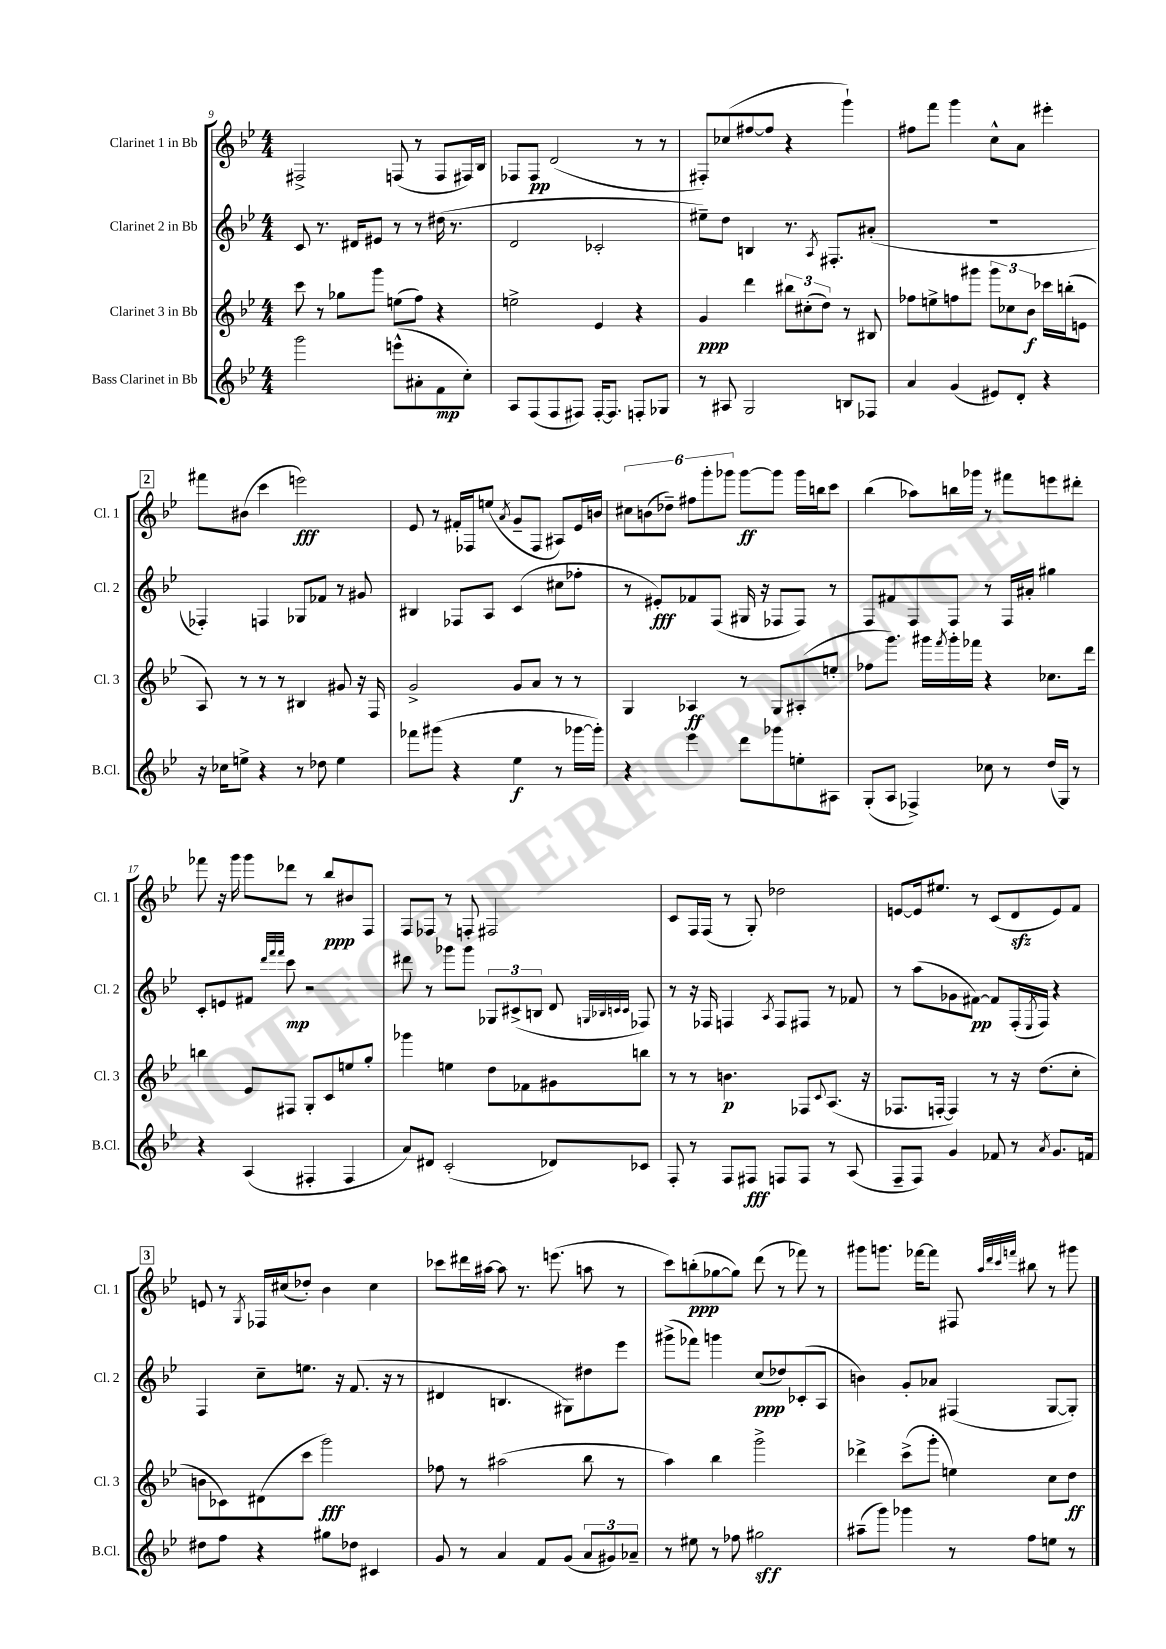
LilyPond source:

<<
\new StaffGroup <<
\new Staff = "s0" \with { instrumentName = "Clarinet 1 in Bb" shortInstrumentName = "Cl. 1" } {
    \clef treble \key bes \major \numericTimeSignature \time 4/4
    fis2-> f8( r8 f8 fis16) bes16 |
    fes8 fes8\pp d'2( r8 r8 |
    fis8-.) ces''8( fis''8~ fis''8 r4 g'''4-!) |
    fis''8 f'''8 g'''4 c''8-^ a'8 eis'''4-. |
    \mark \markup { \box "2" } fis'''8 bis'8( c'''4 e'''2\fff) |
    ees'8 r8 fis'16-. fes16 e''8( \acciaccatura { a'8 } g'8-- fes8 ais8) ees'16 b'16 |
    \tuplet 6/4 { cis''8 b'8( des''8--) fis''8 g'''8-. ges'''8 } ges'''8~\ff ges'''8 ges'''16 b''16 c'''8 |
    bes''4( aes''8) b''16 ges'''16 r8 fis'''8 e'''8 dis'''8-. |
    fes'''8 r16 g'''16 g'''8 des'''8 r8 bes''8\ppp bis'8 f8 |
    f8 fes8 r8 f8-. fis2 |
    c'8 f16 f16( r8 g8-.) des''2 |
    e'8~ e'16 eis''8. r8 c'8( d'8\sfz e'8) f'8 |
    \mark \markup { \box "3" } e'8 r8 \acciaccatura { g8 } fes16 cis''16( des''8-.) bes'4 cis''4 |
    ces'''8 dis'''16 ais''16~ ais''8 r8. e'''8.( a''8 r8 |
    c'''8) b''8-.\ppp( ges''8~ ges''8) d'''8( r8 fes'''8) r8 |
    gis'''8 g'''8. fes'''16~ fes'''8 fis8 \grace { a''32 d'''32 c'''32 f'''32 } bis''8 r8 gis'''8 \bar "|." |
}
\new Staff = "s1" \with { instrumentName = "Clarinet 2 in Bb" shortInstrumentName = "Cl. 2" } {
    \clef treble \key bes \major \numericTimeSignature \time 4/4
    c'8 r8. dis'16 eis'8 r8 r8 dis''16( r8. |
    d'2 ces'2-. |
    eis''8--) d''8 b4 r8. \acciaccatura { a8 } fis8.-. ais'8-.( |
    R1 |
    \mark \markup { \box "2" } fes4-.) f4 ges8 fes'8 r8 gis'8 |
    bis4 fes8 a8 c'4( cis''8 fes''8-. |
    r8 eis'8-.\fff) fes'8 f8( gis16 r16 fes8 fes8) r8 |
    f8 fis'8 f8 f8 r8 f16 ais'16-. gis''4 |
    c'8-. e'8 fis'8 \grace { d'''32 f'''32 f'''32 } c'''8\mp r2 |
    dis'''8 r8 ges'''8 ges'''8 \tuplet 3/2 { ges8 cis'8->( b8 } d'8 \grace { g32 bes32 c'32 c'32 } fes8) |
    r8 r16 fes16 f4 \acciaccatura { a8 } f8 fis8 r8 fes'8 |
    r8 a''8( ges'8 fis'8~\pp) fis'8 f16-.( \acciaccatura { ees8 } f16) r4 |
    \mark \markup { \box "3" } f4 c''8-- e''8. r16 f'8.( r16 r8 |
    dis'4 b4. gis8) dis''8 ees'''8 |
    gis'''8->( fes'''8) g'''4 c''8\ppp( des''8) ces'8-.( a8 |
    b'4) g'8-. aes'8 fis4( g8~ g8-.) \bar "|." |
}
\new Staff = "s2" \with { instrumentName = "Clarinet 3 in Bb" shortInstrumentName = "Cl. 3" } {
    \clef treble \key bes \major \numericTimeSignature \time 4/4
    c'''8 r8 ges''8 g'''8 e''8( f''8) r4 |
    e''2-> ees'4 r4 |
    g'4\ppp d'''4 \tuplet 3/2 { bis''8 cis''8-.( d''8) } r8 bis8 |
    fes''8 e''8-> f''8 gis'''8 \tuplet 3/2 { gis'''8 ces''8 bes'8\f } ces'''16 b''16-.( e'8 |
    \mark \markup { \box "2" } a8) r8 r8 r8 bis4 gis'8 r16 f16 |
    g'2-> g'8 a'8 r8 r8 |
    g4 aes4\ff r8 g8 ais8-.( e''8-. |
    fes''8 g'''8.) gis'''16 \acciaccatura { f'''8 } gis'''16-. fes'''16 r4 ces''8. d'''16 |
    b''4 ees'8 fis8 g8-. c'8 e''8 g''8-. |
    ges'''4 e''4 d''8 fes'8 gis'8 b''8 |
    r8 r8 b'4.\p fes8 \appoggiatura { c'8 } a8.( r16 |
    fes8. f16~-. f4) r8 r16 d''8.( c''8-. |
    \mark \markup { \box "3" } b'8 ces'8) dis'8( c'''8 g'''2\fff) |
    fes''8 r8 ais''2( bes''8 r8 |
    a''4) bes''4 g'''2-> |
    des'''4-> c'''8->( g'''8-. e''4) c''8 d''8\ff \bar "|." |
}
\new Staff = "s3" \with { instrumentName = "Bass Clarinet in Bb" shortInstrumentName = "B.Cl." } {
    \clef treble \key bes \major \numericTimeSignature \time 4/4
    g'''2 e'''8-^( ais'8-. f'8\mp c''8-.) |
    a8 f8( f8 fis8) fis16~-. fis8. f8-. ges8 |
    r8 ais8 g2 b8 fes8 |
    a'4 g'4( eis'8) d'8-. r4 |
    \mark \markup { \box "2" } r16 ces''16 e''8-> r4 r8 des''8 e''4 |
    fes'''8 gis'''8( r4 ees''4\f r8 ges'''16~ ges'''16-.) |
    r4 ees'''4 d'''8 ges'''8 e''8-. ais8 |
    g8-.( a8 fes4->) ces''8 r8 d''16( g16) r8 |
    r4 a4( fis4-. fis4 |
    a'8) dis'8 c'2-.( des'8) ces'8 |
    f8-. r8 f8 fis8\fff f8 f8 r8 a8( |
    f8-- f8) g'4 fes'8 r8 \acciaccatura { a'8 } g'8. f'16 |
    \mark \markup { \box "3" } dis''8 f''8 r4 gis''8 des''8 cis'4 |
    g'8 r8 a'4 f'8 g'8( \tuplet 3/2 { a'8 gis'8) aes'8-- } |
    r8 eis''8 r8 fes''8 gis''2\sff |
    ais''8--( g'''8) ges'''4 r8 f''8 e''8 r8 \bar "|." |
}
>>
>>
\layout { \context { \Score currentBarNumber = #9 } }
